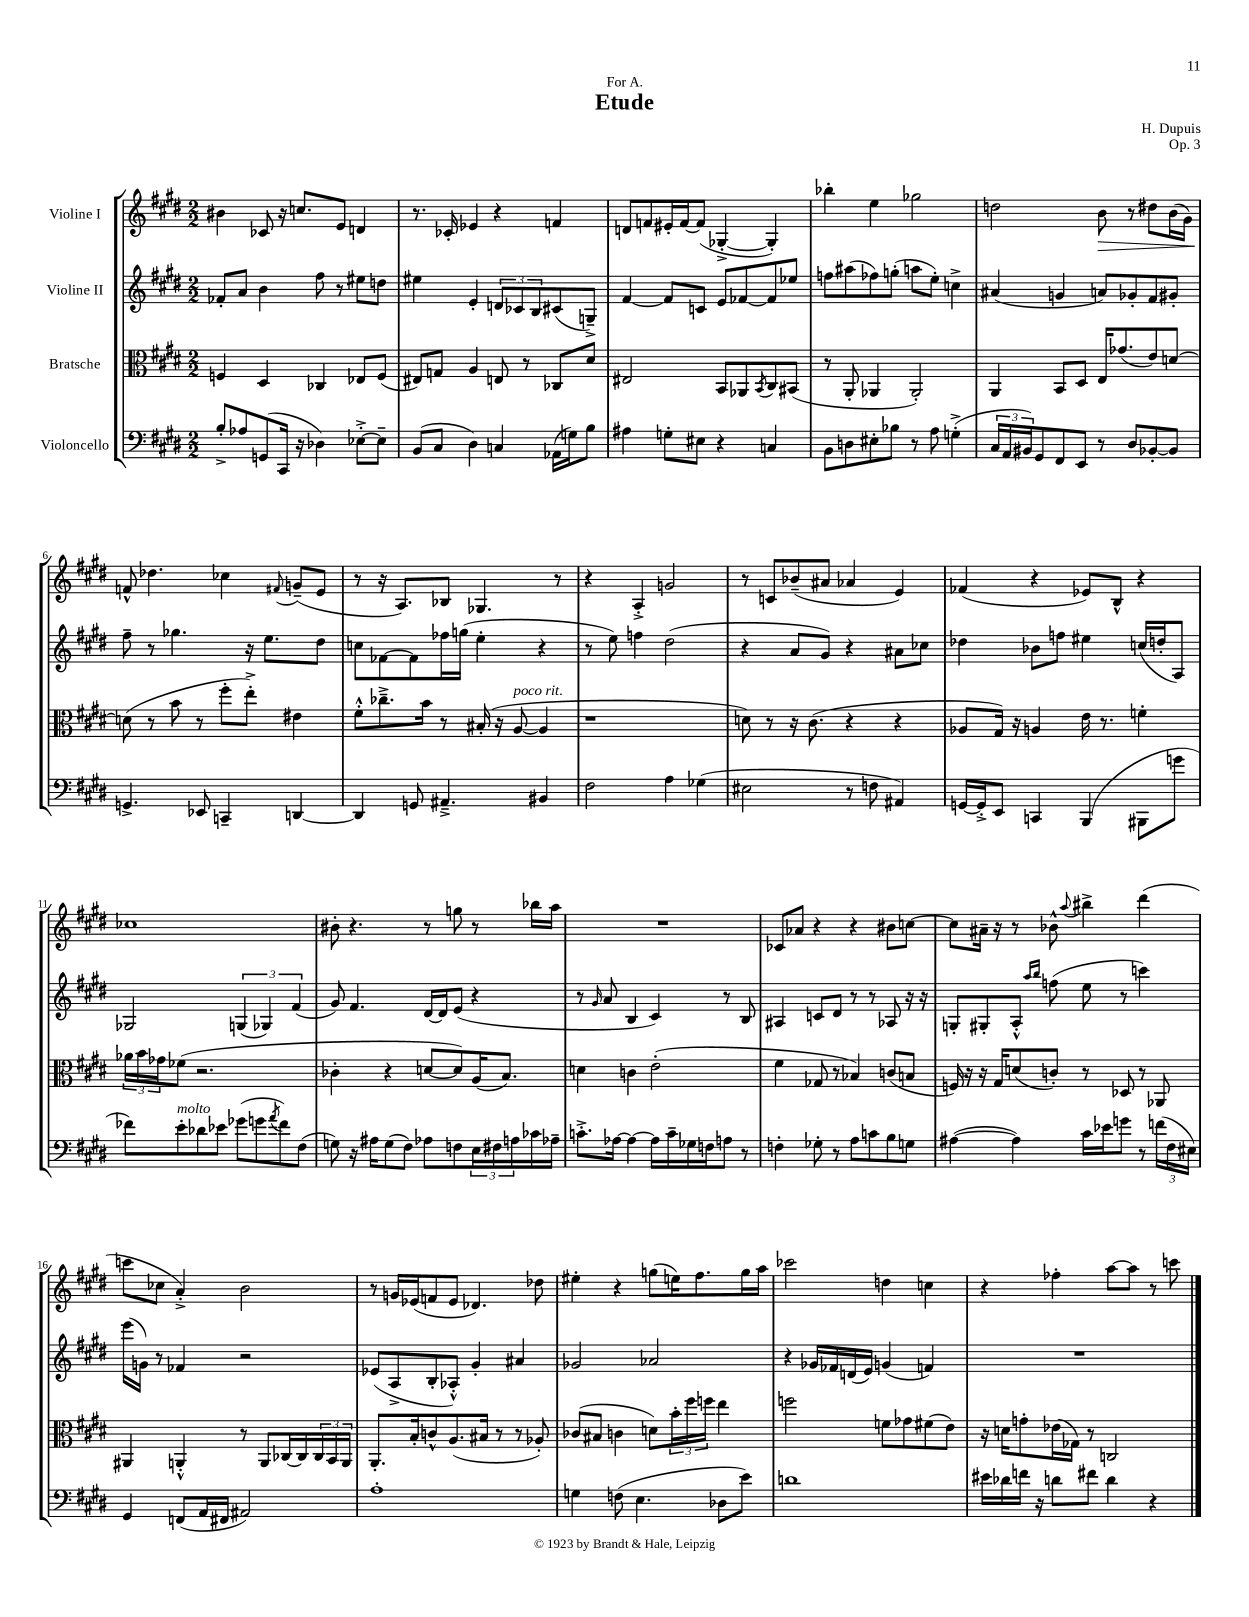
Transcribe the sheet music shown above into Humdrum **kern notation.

**kern	**kern	**kern	**kern
*staff4	*staff3	*staff2	*staff1
*clefF4	*clefC3	*clefG2	*clefG2
*k[f#c#g#d#]	*k[f#c#g#d#]	*k[f#c#g#d#]	*k[f#c#g#d#]
*M2/2	*M2/2	*M2/2	*M2/2
8B'^/L	4F/	8f-'/L	4b#\
8A-/	.	8a/J	.
(8GG/	4D#/	4b\	8c-/
16CC#/Jk	.	.	16r
16r	.	.	8.cc/L
4D-\)	4C-/	8ff#\	.
.	.	8r	8e/J
[8E-'^\L	8E-/L	8ee#\L	4d/
8E-~\]J	(8F/J	8dd\J	.
=	=	=	=
(8BB/L	8E#/L)	4ee#\	8.r
8C#/J	8G/J	.	.
.	.	.	16c-'/
4D#\)	4A/	4e'/	4e-/
4C/	8E/	12d/L	4r
.	.	12c-/	.
.	8r	.	.
.	.	12B/	.
(16AA-\LL	8C-/L	(8c#/	4f/
16G\J)	.	.	.
8B\J	8d#/J	8G~^/J)	.
=	=	=	=
4A#\	2E#/	[4f#/	8d/L
.	.	.	8f/
8G'\L	.	8f#/]L	16e#'/L
.	.	.	[16f/J
8E#\J	.	8c/J	(8f/]J
4r	8BB/L	8e/L	[4G-'^/
.	8AA-/	[8f-/	.
.	8qBB/	.	.
4C/	8C#/	8f-/]	4G-'/])
.	(8BB#/J	8ee-/J	.
=	=	=	=
8BB\L	8r	8ff\L	4bb-'\
8D\	8AA'/	(8aa#\	.
8E#'\	4AA-/	8ff-\)	4ee\
8B-\J	.	(8gg'\J	.
8r	2AA-'/)	8aa\L	2gg-\
8A\	.	8ee'\J)	.
(4G'^\	.	4cc^\	.
=	=	=	=
24C#/LL	4AA/	(4a#/	2dd\
24AA/	.	.	.
24BB#/J)	.	.	.
8GG#/	.	.	.
8FF#/	8BB/L	4g/	.
8EE/J	8D#/J	.	.
8r	16E/LK	8a/L)	8b\
.	(8.g-/	.	.
8D#/L	.	8g-'/	8r
[8BB-'/	8e/)	8f#/	8dd#\L
8BB-/]J	[8d/J	8g#'/J	(16b\L
.	.	.	16g#\JJ)
=	=	=	=
4.GG^/	(8d\]	8ff#~\	8f^^/
.	8r	8r	4.dd-\
.	8b\	4.gg-\	.
8EE-/	8r	.	.
4CC~/	8ff#'\L	.	4cc-\
.	8ee'^\J)	16r	.
.	.	8.ee\L	.
.	.	.	8qqf#/
[4DD/	4e#\	.	(8g~/L
.	.	8dd#\J	8e/J
=	=	=	=
4DD/]	8f#'^^\L	8cc\L	8r
.	8.cc-~^\	[8f-\	16r
.	.	.	8.A/L)
8GG/	.	8f-\]	.
.	16b\Jk	.	.
4.AA#~^/	8r	16ff-\L	8B-/J
.	.	(16gg\JJ	.
.	(16B#'/	4ee'\	4.G-/
.	16r	.	.
.	[8A/	.	.
4BB#/	4A/]	4r	.
.	.	.	8r
=	=	=	=
2F#\	1r	8r	4r
.	.	8ee\)	.
.	.	4ff\	4A'^/
4A\	.	(2dd#\	2g/
(4G-\	.	.	.
=	=	=	=
2E#\	8d\)	4r	8r
.	8r	.	8c/L
.	16r	8a/L	(8b-~/
.	(8.c#\	.	.
.	.	8g#/J)	8a#/J
8r	4r	4r	4a-/
8F\	.	.	.
4AA#/)	4r	8a#\L	4e/)
.	.	8cc-\J	.
=	=	=	=
[16GG/LL	8A-/L	4dd-\	(4f-/
16GG'^/]J	.	.	.
8EE/J	16G#/Jk)	.	.
.	16r	.	.
4CC/	4A/	8b-\L	4r
.	.	8ff\J	.
(4BBB/	16e\	4ee#\	8e-/L)
.	8.r	.	.
.	.	.	8B^^/J
8BBB#\L	4f'\	(16cc/LL	4r
.	.	16dd'/J	.
8g\J	.	8A/J)	.
=	=	=	=
8f-\L)	24a-\LL	2G-/	1cc-
.	24b\	.	.
.	24g-\J	.	.
8e'\	(8f-\J	.	.
8d-\	2.r	.	.
8e-\J	.	.	.
(8g-\L	.	(6G/	.
8g\	.	.	.
.	.	6G-/)	.
8qa/	.	.	.
8f-\)	.	.	.
.	.	(6f#/	.
(8F#\J	.	.	.
=	=	=	=
8G\)	4c-'\	8g#/)	8b#'\
16r	.	4.f#/	4.r
16A#\LK	.	.	.
(8G\	4r	.	.
8F#\J)	.	.	.
8A-\L	[8d/L	[16d#/LL	8r
.	.	16d#/]J	.
8F\	8d/])	(8e/J	8gg\
24E\L	(16A/K	4r	8r
24F#\	.	.	.
.	8.B/J)	.	.
24A\	.	.	.
16c-\	.	.	16bb-\LL
16A-~\JJ	.	.	16aa\JJ
=	=	=	=
8.c'^\L	4d\	8r	1r
.	.	16qqg#/	.
.	.	8a/	.
[16A-\Jk	.	.	.
4A-\_	4c\	4B/	.
16A-\]LL	(2e'\	4c#/)	.
16c~\	.	.	.
16G-\	.	.	.
16F\J	.	.	.
8A\J	.	8r	.
8r	.	8B/	.
=	=	=	=
4F'\	4f#\	4A#/	8c-/L
.	.	.	8a-/J
8G-'\	8G-/	8c/L	4r
8r	8r	8d#/J	.
8A\L	4B-/)	8r	4r
8c\	.	8r	.
8B\	(8c/L	8A-/	8b#\L
8G\J	8B/J	16r	[8cc\J
.	.	16r	.
=	=	=	=
([4A#\	16F/)	8G'/L	8cc\]L
.	16r	.	.
.	16r	8G#'/	16a#~\Jk
.	16G#/LK	.	16r
4A#\])	(8d/	8A'^^/J	8r
.	.	16qqaa/LL	.
.	.	16qqbb/JJ	.
.	8c'/J)	(8ff\	8b-^^\
.	.	.	8qqaa/
16c#\LL	8r	8ee\	4bb#^\
16e-\J	.	.	.
8g\J	8D-/	8r	.
8r	8r	4ccc\)	(4ddd#\
(24f\LL	8AA-/	.	.
24F#\	.	.	.
24E#\JJ)	.	.	.
=	=	=	=
4GG#/	4AA#/	(16eee\LL	8ccc\L
.	.	16g\JJ)	.
.	.	8r	8cc-\J
(8FF/L	4AA'^^/	4f-/	4a'^/)
16AA/L	.	.	.
16FF#/JJ	.	.	.
2AA#/)	8r	2r	2b\
.	8AA/L	.	.
.	[16C-/L	.	.
.	16C-/]	.	.
.	24C-/	.	.
.	24BB/	.	.
.	24AA/JJ	.	.
=	=	=	=
1A'	8.AA'/L	(8e-/L	8r
.	.	8A^/	16g/LL
.	16B'/k	.	(16e-/J
.	8c^^/	8B'/	8f/
.	(8.A/	8A-'^^/J)	8e-/J
.	.	4g#'/	4.d-/)
.	16B#/Jk	.	.
.	8r	.	.
.	8r	4a#/	.
.	8A-'/)	.	8dd-\
=	=	=	=
4G\	(8c-/L	2g-/	4ee#'\
.	8B#/J	.	.
(8F\	4c\	.	4r
4.E\	.	.	.
.	8d\L)	2a-/	(8gg\L
.	24b'\L	.	16ee\K)
.	24ff#\	.	.
.	.	.	8.ff#\
.	24ff\JJ	.	.
8D-\L	4ee\	.	.
8e\J)	.	.	16gg\L
.	.	.	16aa\JJ
=	=	=	=
1d	2ff\	4r	2ccc-\
.	.	16g-/LL	.
.	.	16f-/	.
.	.	(16d/	.
.	.	16e/JJ)	.
.	8f\L	(4g/	4dd\
.	8g-\	.	.
.	(8f#\	4f/)	4cc\
.	8e\J)	.	.
=	=	=	=
16e#\LL	16r	1r	4r
16d-\	16d\LK	.	.
16f\JJ	8g'\	.	.
16r	.	.	.
8d\L	(16e-\L	.	4ff-'\
.	16G-\JJ)	.	.
8f#\J	8r	.	.
4d\	2C/	.	[8aa\L
.	.	.	8aa\]J
4r	.	.	8r
.	.	.	8ccc\
==	==	==	==
*-	*-	*-	*-
